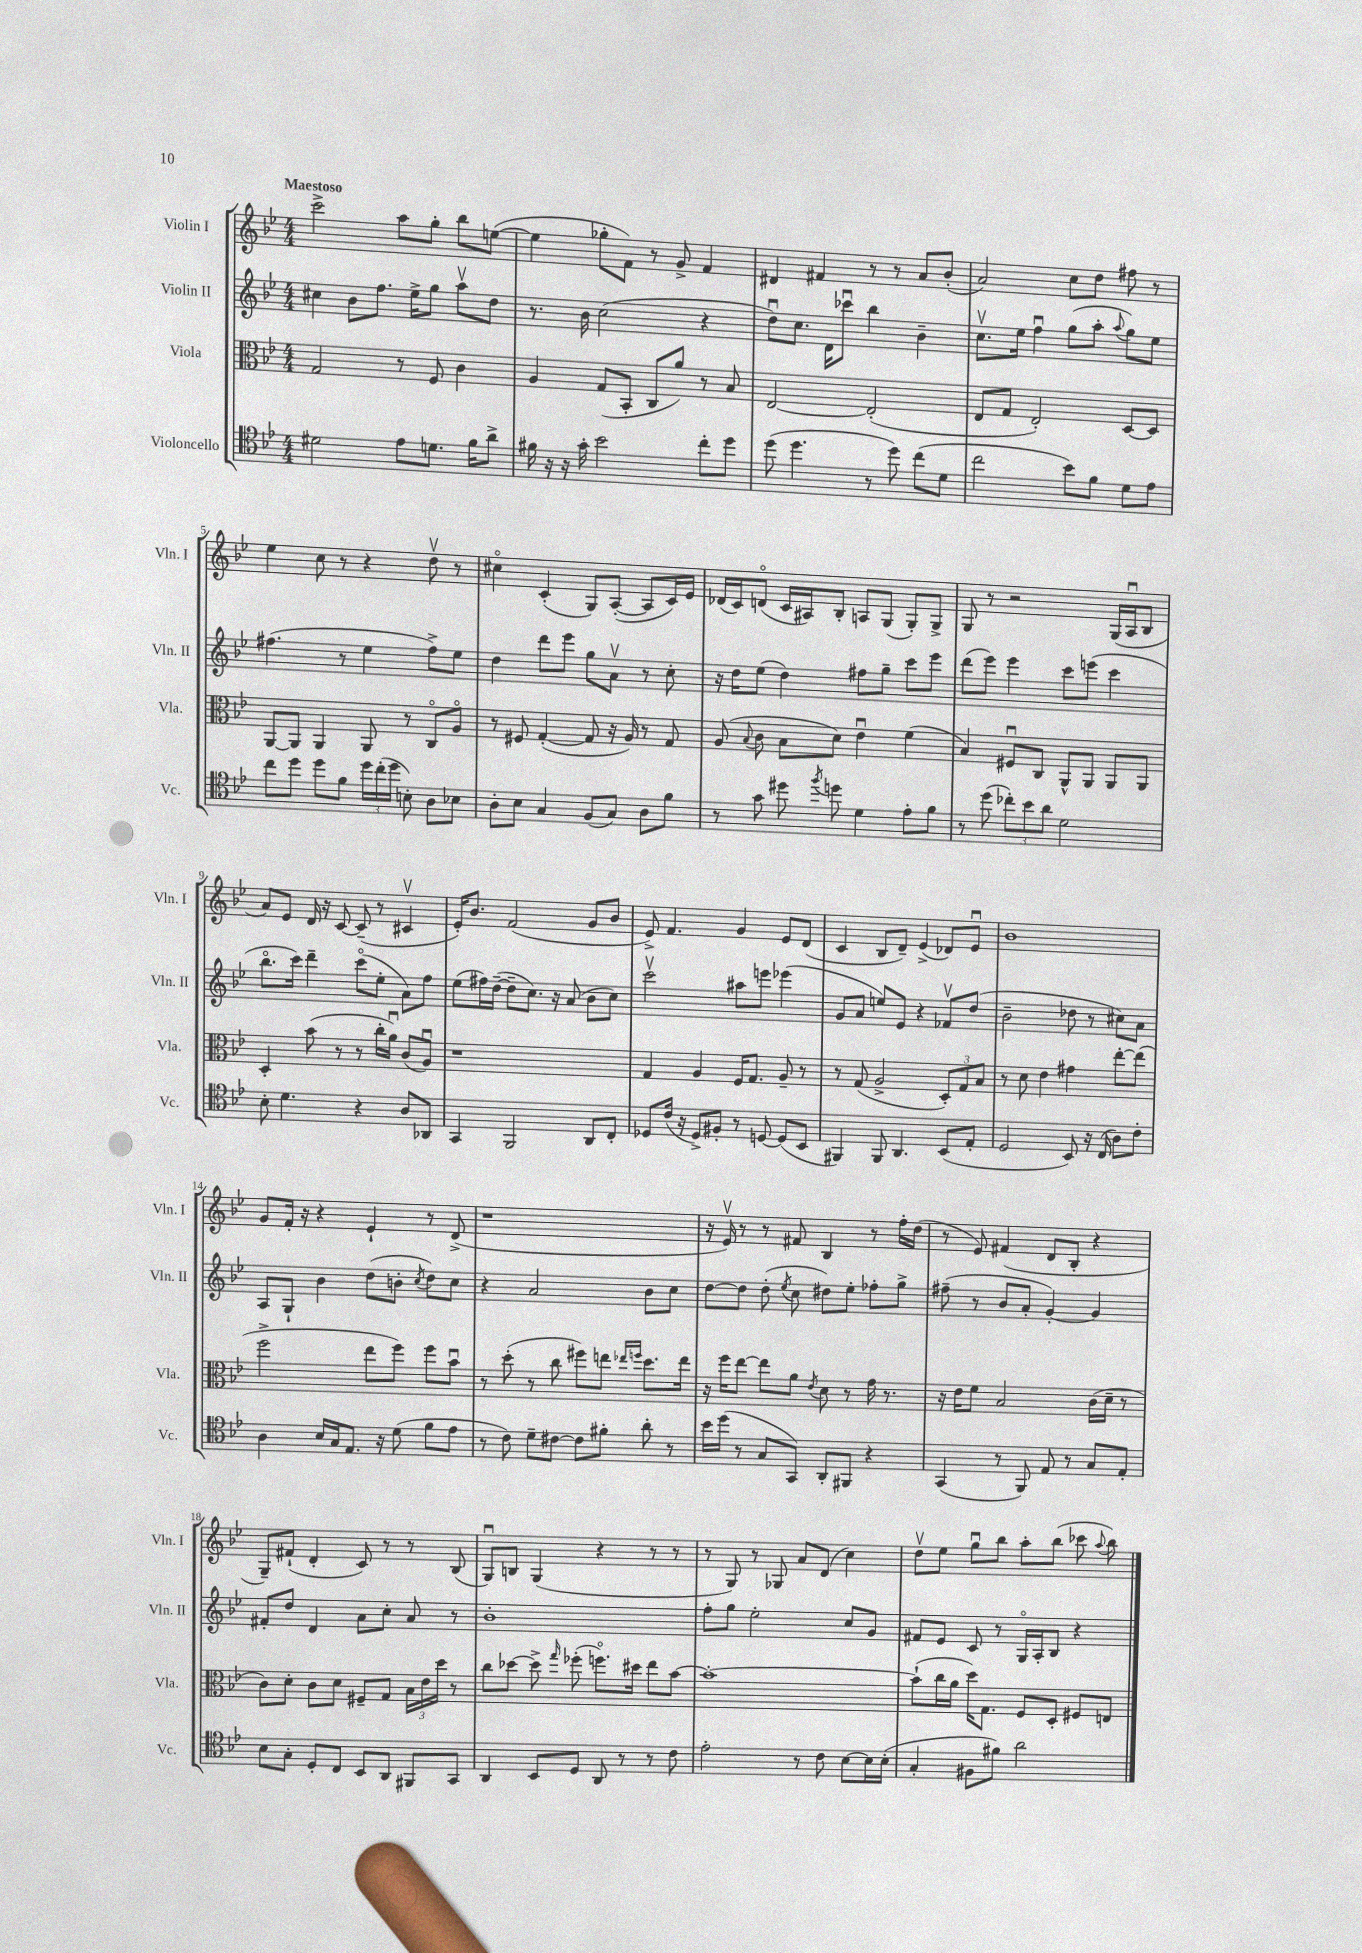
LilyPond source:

<<
\new StaffGroup <<
\new Staff = "s0" \with { instrumentName = "Violin I" shortInstrumentName = "Vln. I" } {
    \clef treble \key bes \major \numericTimeSignature \time 4/4 \tempo "Maestoso"
    \autoBeamOff c'''2-> a''8[ g''8]-. bes''8[ e''8]~( |
    e''4 ges''8[-. f'8]) r8 g'8-> f'4 |
    dis'4 fis'4 r8 r8 a'8[ bes'8]-.( |
    a'2) c''8[ d''8] fis''8 r8 |
    ees''4 c''8 r8 r4 d''8\upbow r8 |
    cis''4\flageolet c'4-.( g8[) a8]~-.( a8[ c'16) ees'16] |
    des'16[( c'16) d'8]\flageolet( c'16[ ais16) bes8]-. a8[ g8]( g8[-.) g8]-> |
    g8 r8 r2 g16[( a16\downbow bes8] |
    a'8[) ees'8] d'16 r16 c'8~ c'8--( r8 cis'4\upbow |
    ees'16[-.) bes'8.] f'2( g'8[ bes'8] |
    ees'8->) f'4. g'4 ees'8[ d'8]( |
    c'4 bes8[ d'8]--) ees'4->( des'8[) ees'8]\downbow |
    bes'1 |
    g'8[ f'16]-. r16 r4 ees'4-! r8 d'8->( |
    r1 |
    r16 ees'16\upbow) r8 r8 fis'8 bes4 r8 f''16[-. d''16]( |
    r8 ees'8) fis'4( d'8[ bes8]-. r4 |
    g8[--) fis'8]-!( d'4-. c'8) r8 r8 bes8( |
    g8[\downbow) b8] g4( r4 r8 r8 |
    r8 g8) r8 ges8 a'8[ d'8]( c''4) |
    d''8[\upbow ees''8] g''8[\downbow bes''8] a''8[-. bes''8]( ces'''8 \appoggiatura { a''8 } bes''8) \bar "|." |
}
\new Staff = "s1" \with { instrumentName = "Violin II" shortInstrumentName = "Vln. II" } {
    \clef treble \key bes \major \numericTimeSignature \time 4/4
    \autoBeamOff cis''4 bes'8[ f''8.] ees''16[-> g''8] a''8[\upbow d''8] |
    r8. bes'16 c''2( r4 |
    d''8[\downbow) c''8.] d'16[ ces'''8]\downbow bes''4 bes'4-- |
    c''8.[\upbow ees''16] f''4\downbow g''8[( a''8]-. \appoggiatura { a''8 } g''8[) ees''8] |
    fis''4.( r8 ees''4 fis''8[->) ees''8] |
    d''4 d'''8[ ees'''8] g''8[ a'8]\upbow r8 c''8-. |
    r16 d''16[ ees''8]( d''4) fis''8[ g''8]-- c'''8[ ees'''8] |
    d'''8[( ees'''8]) ees'''4 c'''8[ e'''8]( c'''4 |
    bes''8.[\flageolet c'''16]) d'''4-- c'''8[\flageolet( ees''8]-. a'8[) f''8] |
    ees''8[( fis''16) d''16]~--( d''8[-- c''8.]) r16 a'8( bes'8[ c''8]) |
    c'''2\upbow ais''8[ e'''8] ees'''4( |
    g'8[ a'8] e''8[) ees'8] r4 fes'8[\upbow d''8]( |
    bes'2-- des''8 r8 cis''8[) a'8] |
    a8[ g8]-! bes'4 d''8[( b'8]-. \acciaccatura { c''8 } d''8[) c''8] |
    r4 a'2 bes'8[ c''8] |
    d''8[~ d''8] d''8-.( \acciaccatura { ees''8 } c''8 dis''8[) ees''8]-. fes''8[-. g''8]-> |
    fis''8--( r8 bes'8[ a'8]-. g'4~-.) g'4 |
    fis'8[-. d''8] d'4 a'8[ c''8]-. a'8 r8 |
    bes'1-. |
    f''8[-. g''8] ees''2-. c''8[ g'8] |
    fis'8[ ees'8] c'8 r8 g16[\flageolet a16-. bes8] r4 \bar "|." |
}
\new Staff = "s2" \with { instrumentName = "Viola" shortInstrumentName = "Vla." } {
    \clef alto \key bes \major \numericTimeSignature \time 4/4
    \autoBeamOff g2 r8 f8 c'4 |
    a4 g8[( bes,8]-. c8[ a'8]) r8 bes8 |
    ees2~ ees2-.( |
    ees8[ g8] ees2-.) d8[~ d8] |
    a,8[~ a,8] a,4 a,8 r8 c8[\flageolet a8]\flageolet |
    r8 fis8 g4~-.( g8 r16 a16) r8 g8 |
    a8( \appoggiatura { bes8 } c'8 bes8[ d'8]) ees'4\downbow f'4( |
    bes4) fis8[\downbow c8] a,8[-^ a,8] a,8[ a,8] |
    d4-. bes'8( r8 r8 c''16[-. a'16]\downbow) c'8[( a8]\downbow) |
    r1 |
    g4 a4 f16[ g8.] a8-- r8 |
    r8 g8( a2-> \tuplet 3/2 { d8[-.) g8 bes8] } |
    r8 d'8 ees'4 gis'4 ees''8[~-. ees''8]( |
    f''2-> ees''8[ f''8]) f''8[ bes'8]\downbow |
    r8 d''8-.( r8 c''8 fis''8[) e''8] \grace { ees''16[ f''16] } d''8.[ ees''16] |
    r16 f''16[ ees''8]~ ees''8[ a'8] \acciaccatura { ees'8 } d'8 r8 g'16 r8. |
    r16 ees'16[ f'8] bes2 c'16[( d'16]-- r8 |
    c'8[) d'8]-. c'8[ d'8] fis8[-- g8] \tuplet 3/2 { bes16[ ees'16 d''16] } r8 |
    c''8[ des''8]~ des''8-> \grace { g''16 } fes''8-.( f''8.[\flageolet) dis''16] ees''8[ bes'8]~ |
    bes'1~-. |
    bes'8[-!( c''16 a'16] d''16[) g8.] f8[ d8]-. fis8[ e8] \bar "|." |
}
\new Staff = "s3" \with { instrumentName = "Violoncello" shortInstrumentName = "Vc." } {
    \clef tenor \key bes \major \numericTimeSignature \time 4/4
    \autoBeamOff dis'2 ees'8[ d'8.] f'16[ a'8]-> |
    fis'16 r16 r16 g'16-. bes'2 c''8[-. d''8] |
    d''8( d''4. r8 d''8) c''8[( d'8] |
    c''2 bes'8[) f'8] d'8[ ees'8] |
    c''8[ d''8] d''8[ f'8] \tuplet 3/2 { d''16[ c''16-.( d''16] } b8-.) a8[ bes8] |
    a8[-. bes8] g4 f8[( g8]) a8[ f'8] |
    r8 g'8 dis''8 \acciaccatura { f''8 } d''8 d'4 ees'8[-. f'8] |
    r8 d''8( \tuplet 3/2 { ces''8[-.) bes'8 a'8] } d'2 |
    bes8-. d'4. r4 a8[ aes,8] |
    g,4 f,2 a,8[ c8]-. |
    des8[ c'16]( r16 des8[->) fis8]-. r8 d8~ d8[( bes,8] |
    fis,4) fis,8 a,4. bes,8[( ees8]-. |
    d2 bes,8) r16 c16( a8[) c'8]-. |
    a4 bes16[ g16 ees8.] r16 d'8( f'8[ ees'8] |
    r8 c'8) d'8[-- cis'8]~ cis'8[ fis'8]-. a'8-. r8 |
    bes'16[ d''16]( r8 g8[ g,8]) a,8[-. fis,8] r4 |
    g,4( r8 f,8) ees8 r8 g8[ ees8]-. |
    bes8[ g8]-. d8[-. c8] bes,8[ a,8] fis,8[ g,8] |
    a,4 bes,8[ d8] a,8 r8 r8 c'8 |
    ees'2-. r8 c'8 bes8[~ bes16 bes16]-.( |
    g4-. fis8[ fis'8]) a'2 \bar "|." |
}
>>
>>
